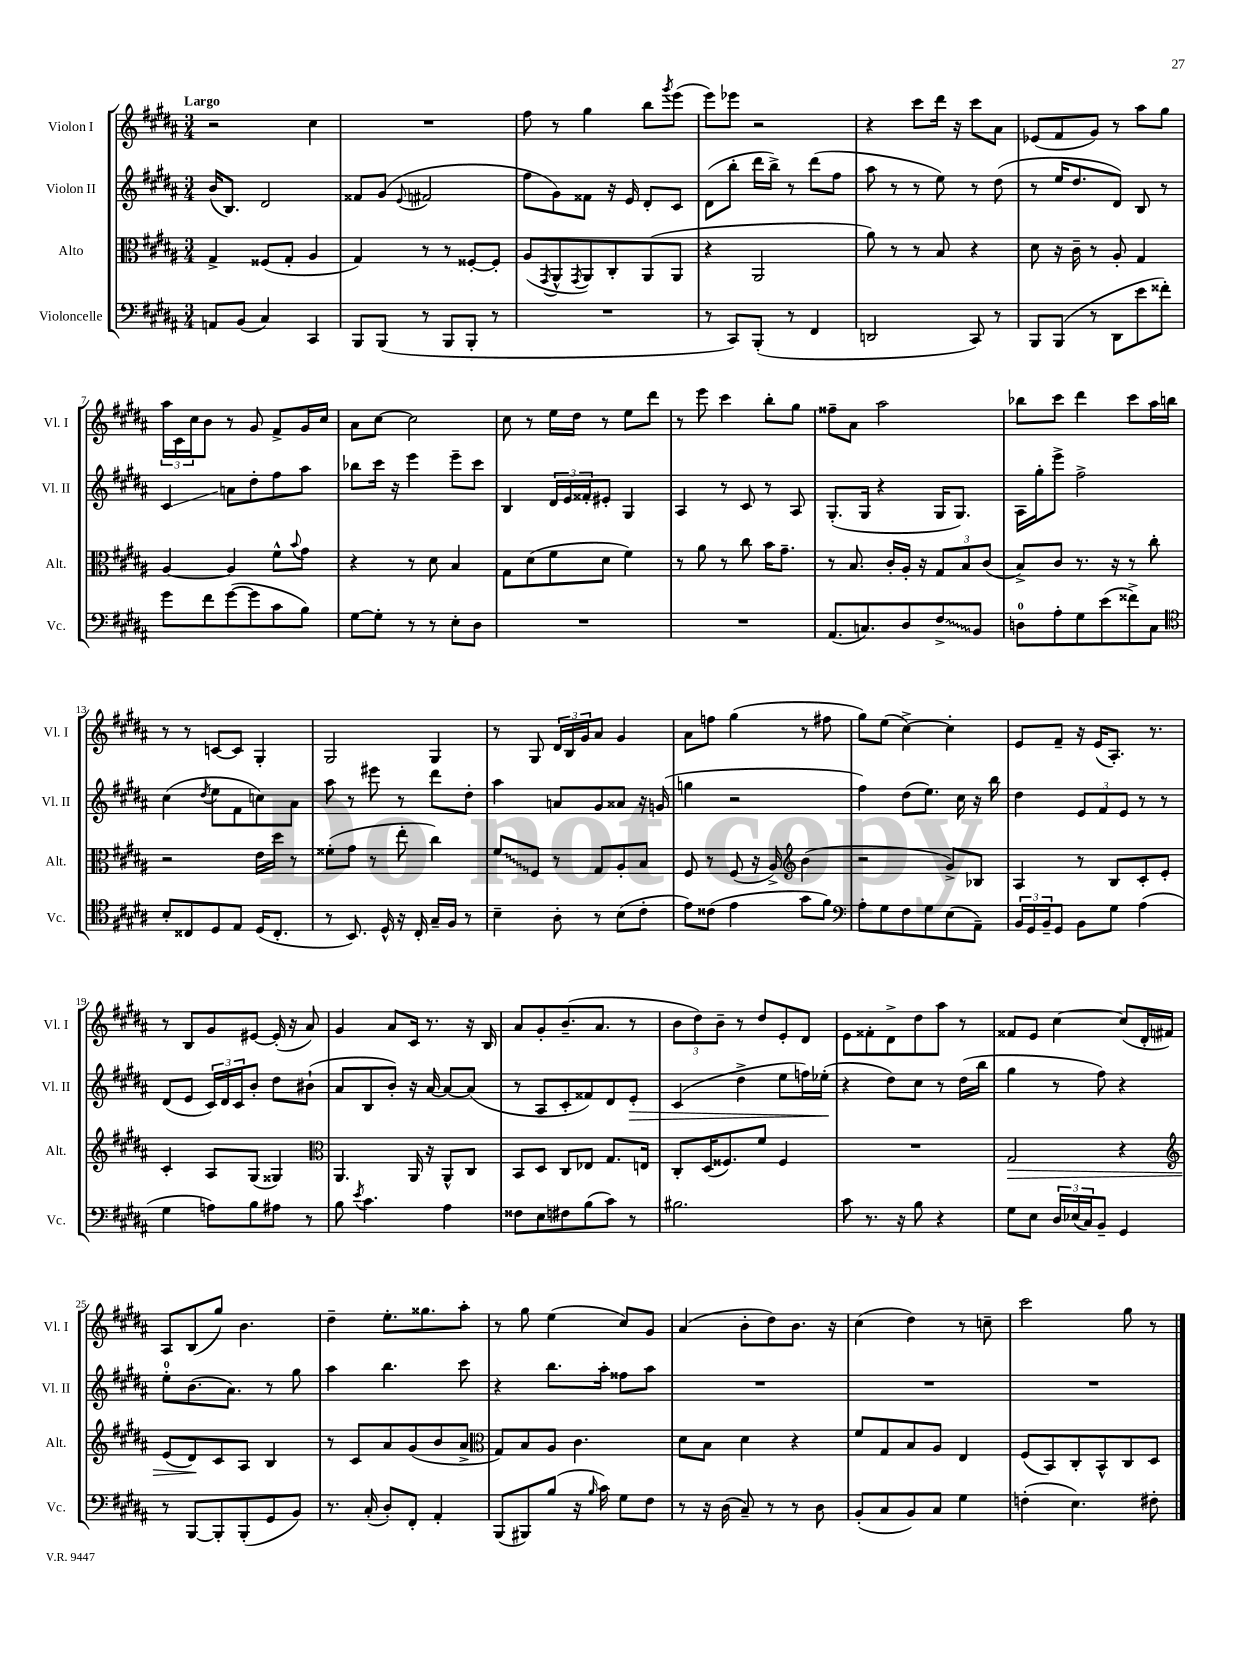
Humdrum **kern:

**kern	**kern	**kern	**kern
*staff4	*staff3	*staff2	*staff1
*clefF4	*clefC3	*clefG2	*clefG2
*k[f#c#g#d#a#]	*k[f#c#g#d#a#]	*k[f#c#g#d#a#]	*k[f#c#g#d#a#]
*M3/4	*M3/4	*M3/4	*M3/4
8AA	4G#^	(16b	2r
.	.	8.B)	.
(8BB	.	.	.
4C#)	(8F##	2d#	.
.	8G#'	.	.
4CC#	4A#	.	4cc#
=	=	=	=
8BBB	4G#)	8f##	2.r
(8BBB	.	(8g#	.
.	.	8qqe	.
8r	8r	2f#	.
8BBB	8r	.	.
8BBB'	[8F##'	.	.
8r	8F##']	.	.
=	=	=	=
2.r	(8A#	8ff#	8ff#
.	8qGG#	.	.
.	8AA#^^	8g#)	8r
.	8qGG#	.	.
.	8AA#)	8f##	4gg#
.	8C#'	16r	.
.	.	16e	.
.	(8AA#	8d#'	8bb
.	.	.	8qggg#
.	8AA#	8c#	(8eee
=	=	=	=
8r	4r	(8d#	8eee)
8CC#)	.	8bb'	8eee-
(8BBB'	2AA#	16ddd#	2r
.	.	16bb^)	.
8r	.	8r	.
4FF#	.	(8ddd#	.
.	.	8ff#	.
=	=	=	=
2DD	8a#)	8aa#	4r
.	8r	8r	.
.	8r	8r	8ccc#
.	8B	8ee)	16ddd#
.	.	.	16r
8CC#)	4r	8r	8ccc#
8r	.	(8dd#	8a#
=	=	=	=
8BBB	8d#	8r	(8e-
(8BBB	16r	16ee	8f#
.	16c#~	8.dd#	.
8r	8r	.	8g#)
8DD#	8A#'	8d#)	8r
8e	4G#	8B	8aa#
8f##')	.	8r	8gg#
=	=	=	=
8g#	[4A#	4c#	24aa#
.	.	.	24c#
.	.	.	24cc#
8f#	.	.	8b
([8g#	4A#]	8a	8r
8g#]	.	8dd#'	8g#
8c#	8f#^^	8ff#	8f#^
.	8qqb	.	.
8B)	8g#	8aa#	16g#
.	.	.	16cc#
=	=	=	=
[8G#	4r	8bb-	8a#
8G#']	.	16ccc#	[8cc#
.	.	16r	.
8r	8r	4eee	2cc#]
8r	8d#	.	.
8E'	4B	8eee~	.
8D#	.	8ccc#	.
=	=	=	=
2.r	8G#	4B	8cc#
.	(8d#	.	8r
.	8f#	24d#	16ee
.	.	24e	.
.	.	.	16dd#
.	.	24f##'	.
.	8d#	8e#'	8r
.	4f#)	4G#	8ee
.	.	.	8ddd#
=	=	=	=
2.r	8r	4A#	8r
.	8a#	.	8eee
.	8r	8r	4ccc#
.	8cc#	8c#	.
.	16b	8r	8bb'
.	8.g#~	.	.
.	.	8A#	8gg#
=	=	=	=
(8.AA#	8r	(8.G#'	8ff##~
.	8.B	.	8a#
8.C)	.	16G#	.
.	.	4r	2aa#
.	16c#'	.	.
8D#	16A#'	.	.
.	16r	.	.
8F#^	12G#	16G#	.
.	.	8.G#)	.
.	12B	.	.
8BB	.	.	.
.	(12c#	.	.
=	=	=	=
8D	8B^)	16A#	8bb-
.	.	16gg#'	.
8A#'	8c#	8eee^	8ccc#
8G#	8.r	2ff#^	4ddd#
(8e	.	.	.
.	16r	.	.
8f##^)	8r	.	8ccc#
8C#	8cc#'	.	16aa#
.	.	.	16bb
=	=	=	=
*clefC4	*	*	*
8B'	2r	(4cc#	8r
8C##	.	.	8r
.	.	8qdd#	.
8D#	.	8ee	[8c
8E	.	8f#	8c]
(16D#	16e	8cc)	4G#'
8.C##'	16dd#	.	.
.	8r	8a#	.
=	=	=	=
8r	(8f##'	8aa#	2G#
8.BB)	8g#	8r	.
.	8r	8eee#	.
16D#^^	.	.	.
16r	8ee'	8r	.
16C#'	.	.	.
16G#~	4cc#)	8ddd#	4G#
16F#	.	.	.
8r	.	8dd#'	.
=	=	=	=
4B~	8f#	4aa#	8r
.	8F#	.	8G#
8A#'	8r	8a	24d#
.	.	.	24B
.	.	.	24g#
8r	8G#	8g#	8a#
(8B	8A#'	8a##	4g#
8c#'	8B	16r	.
.	.	(16g	.
=	=	=	=
8e)	8F#	4gg	8a#
(8c##	8r	.	8ff
4e	(8F#	2r	(4gg#
.	16r	.	.
.	16A#^)	.	.
*	*clefG2	*	*
8g#	(4b	.	8r
8f#)	.	.	8ff#
=	=	=	=
*clefF4	*	*	*
8A#'	2r	4ff#)	8gg#)
8G#	.	.	(8ee
8F#	.	(8dd#	[4cc#^)
8G#	.	8.ee)	.
(8E	8g#^)	.	4cc#']
.	.	16cc#	.
8AA#~)	8B-	16r	.
.	.	16bb	.
=	=	=	=
24BB	4A#	4dd#	8e
24GG#	.	.	.
24BB~	.	.	.
8GG#	.	.	8f#~
8BB	8r	12e	16r
.	.	.	(16e
.	.	12f#	.
8G#	8B	.	8.A#')
.	.	12e	.
(4A#	8c#'	8r	.
.	.	.	8.r
.	8e'	8r	.
=	=	=	=
4G#	4c#'	(8d#	8r
.	.	8e	8B
8A)	8A#	24c#)	8g#
.	.	24d#	.
.	.	24c#	.
8B	(8G#	8b'	[8e#
8A#	4G##)	8dd#	(16e#']
.	.	.	16r
8r	.	(8b#`	8a#)
=	=	=	=
*	*clefC3	*	*
8B	4.AA#	8a#	4g#
8qe	.	.	.
4.c#	.	8B	.
.	.	8b')	8a#
.	16AA#	16r	16c#
.	16r	[16a#	8.r
4A#	8AA#^^	8a#_	.
.	8C#	(8a#]	16r
.	.	.	16B
=	=	=	=
8F##	8BB	8r	8a#
8E	8D#	8A#	8g#'
8F#	8C#	8c#'	(8.b~
(8B	8E-	8f##)	.
.	.	.	8.a#
8c#)	8.G#	8d#	.
8r	.	8e'	8r
.	16E	.	.
=	=	=	=
2.B#	8C#'	(4c#	12b
.	.	.	12dd#)
.	(16D#	.	.
.	.	.	12b~
.	8.F##)	.	.
.	.	4dd#^	8r
.	8f#	.	8dd#
.	4F##	8ee	8e'
.	.	16ff)	8d#
.	.	(16ee-'	.
=	=	=	=
8c#	2.r	4r	8e
8.r	.	.	8f##'
.	.	8dd#)	8d#^
16r	.	.	.
8B	.	8cc#	8dd#
4r	.	8r	8aa#
.	.	(16dd#	8r
.	.	16bb	.
=	=	=	=
8G#	2G#	4gg#	8f##
8E	.	.	8e
24D#	.	8r	[4cc#
(24E-	.	.	.
24C#)	.	.	.
8BB~	.	8ff#)	.
4GG#	4r	4r	(8cc#]
.	.	.	16d#'
.	.	.	16f#)
=	=	=	=
*	*clefG2	*	*
8r	(8e	8ee'	8A#
[8BBB	8d#)	(8.b	(8B
8BBB']	8c#	.	8gg#)
.	.	8.a#)	.
(8BBB'	8A#	.	4.b
8GG#	4B	8r	.
8BB)	.	8gg#	.
=	=	=	=
8.r	8r	4aa#	4dd#~
.	8c#	.	.
(16C#'	.	.	.
8D#')	8a#	4.bb	8.ee'
8FF#'	(8g#	.	.
.	.	.	8.gg##
4AA#'	8b	.	.
.	8a#^	8ccc#	8aa#'
=	=	=	=
*	*clefC3	*	*
(8BBB	8G#)	4r	8r
8BBB#)	8B	.	8gg#
(8B	8A#	8.bb	(4ee
16r	4.c#	.	.
16qqB	.	.	.
16c#)	.	16aa#'	.
8G#	.	8ff##	8cc#)
8F#	.	8aa#	8g#
=	=	=	=
8r	8d#	2.r	(4a#
16r	8B	.	.
(16D#	.	.	.
8C#~)	4d#	.	8b'
8r	.	.	8dd#)
8r	4r	.	8.b
8D#	.	.	.
.	.	.	16r
=	=	=	=
(8BB'	8f#	2.r	(4cc#
8C#	8G#	.	.
8BB)	8B	.	4dd#)
8C#	8A#	.	.
4G#	4E	.	8r
.	.	.	8cc~
=	=	=	=
(4F'	(8F#	2.r	2ccc#
.	8BB)	.	.
4.E)	8C#'	.	.
.	8BB^^	.	.
.	8C#	.	8gg#
8F#'	8D#	.	8r
==	==	==	==
*-	*-	*-	*-
